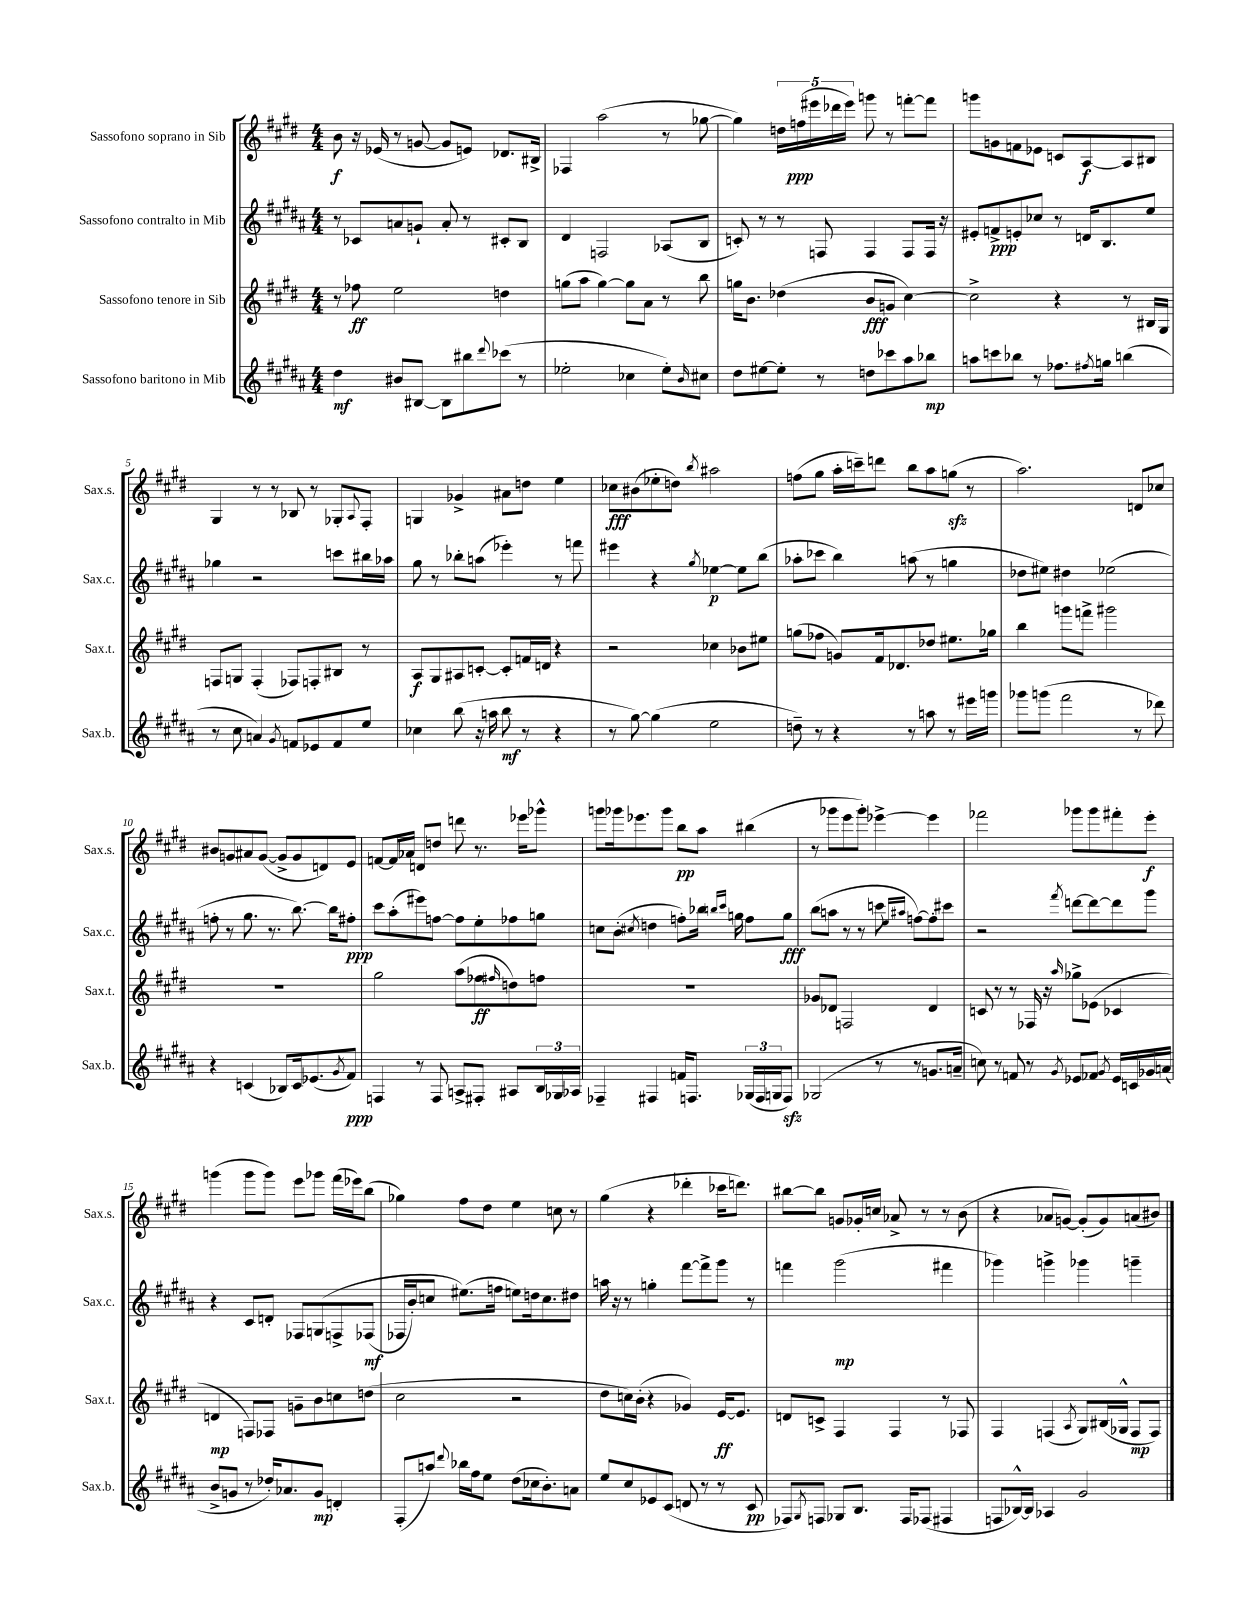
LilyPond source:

<<
\new StaffGroup <<
\new Staff = "s0" \with { instrumentName = "Sassofono soprano in Sib" shortInstrumentName = "Sax.s." } {
    \clef treble \key e \major \numericTimeSignature \time 4/4
    b'8\f r16 ees'16( r8 g'8~ g'8 e'8) des'8. bis16-> |
    fes4 a''2( r8 ges''8~ |
    ges''4) \tuplet 5/4 { d''16 f''16\ppp( eis'''16 des'''16 eis'''16) } g'''8 r8 f'''8~-. f'''8 |
    g'''8 g'8 f'8 ees'8 c'8 a8~\f a8 bis8 |
    gis4 r8 r8 bes8 r8 ges8-. \appoggiatura { a8 } fis8-. |
    g4 ges'4-> ais'8 d''8 e''4 |
    ces''8\fff bis'8( ees''8-. d''8) \acciaccatura { b''8 } ais''2 |
    f''8( gis''8 a''16-. c'''16--) d'''8 b''8 a''8 g''8\sfz( r8 |
    a''2.) d'8 ces''8 |
    bis'8 g'8 ais'8 g'8~( g'8-> g'8 d'8) e'8 |
    f'8~ f'16 aes'16 d'8 d''8 d'''8 r8. ees'''16 ges'''8-^ |
    g'''8 ges'''16 ees'''8. ges'''8 b''8\pp a''8 bis''4( |
    r8 ges'''8 e'''8 ges'''8-.) ees'''4~-> ees'''4 |
    fes'''2 ges'''8 ges'''8 fis'''8-. e'''8-.\f |
    g'''4( g'''8 g'''8) e'''8 ges'''8 fis'''16( ees'''16) b''8( |
    ges''4) fis''8 dis''8 e''4 c''8 r8 |
    gis''4( r4 des'''4-. ces'''16 d'''8.) |
    bis''8~ bis''8 g'8 ges'16-. c''16 aes'8-> r8 r8 b'8( |
    r4 aes'8 g'8~) g'8-.( g'8) a'8( bis'8) \bar "|." |
}
\new Staff = "s1" \with { instrumentName = "Sassofono contralto in Mib" shortInstrumentName = "Sax.c." } {
    \clef treble \key b \major \numericTimeSignature \time 4/4
    r8 ces'8 a'8 g'8-! a'8-. r8 cis'8-. b8 |
    dis'4 f2 aes8( b8 |
    c'8-.) r8 r8 f8 f4 f8 f16 r16 |
    eis'8-. f'8->\ppp e'8-. ces''8 r8 d'16 b8. e''8 |
    ges''4 r2 c'''8 bis''16 aes''16 |
    gis''8 r8 bes''8-. a''8( ees'''4-.) r8 f'''8 |
    eis'''4 r4 \acciaccatura { gis''8 } ees''4~\p ees''8 b''8( |
    aes''8-. ces'''8 b''4) a''8( r8 g''4 |
    des''8 eis''8) dis''4 ees''2( |
    f''8-. r8 gis''8. r8. b''8.~) b''16 fis''8-.\ppp |
    cis'''8 ais''8-.( eis'''8) f''8~ f''8 e''8-. fes''8 g''8 |
    c''8 b'8-.( \acciaccatura { cis''8 } d''4 f''8-.) bes''16 \grace { b''16 cis'''16 } g''16 f''8 g''8\fff |
    b''8( a''8 r8 r8 c'''8 \grace { e''16 ais''16 } f''8~) f''8-. cis'''8 |
    r2 \acciaccatura { fis'''8 } d'''8~ d'''8~ d'''8 gis'''8 |
    r4 cis'8 d'8-. fes8 g8\( f8-> fes8\mf( |
    fes16 b'16-.) c''8 eis''8.(\) f''16 e''8) d''16 c''8. dis''8 |
    a''16 r16 r8 g''4-. fis'''8~ fis'''8-> gis'''8 r8 |
    f'''4 gis'''2\mp( fis'''4 |
    ges'''4) g'''4-> ges'''4 g'''4-- \bar "|." |
}
\new Staff = "s2" \with { instrumentName = "Sassofono tenore in Sib" shortInstrumentName = "Sax.t." } {
    \clef treble \key e \major \numericTimeSignature \time 4/4
    r8 fes''8\ff e''2 d''4 |
    g''8( a''8 g''4~) g''8 a'8 r8 b''8 |
    g''16 b'8. des''4( b'8\fff g'8 cis''4~) |
    cis''2-> r4 r8 bis16 gis16 |
    f8 g8 f4-.( fes8) f8-. bis8 r8 |
    a8\f gis8 ais8 c'8~-. c'8-. f'16 d'16 r4 |
    r2 ces''4 bes'8 eis''8 |
    g''8( fes''8 g'8) fis'16 des'8. des''8 eis''8. ges''16 |
    b''4 g'''8 f'''8-> gis'''2 |
    R1 |
    gis''2 a''8( fes''8\ff \grace { fis''16 } d''8) f''8 |
    R1 |
    ges'8 des'8 f2 des'4 |
    c'8 r8 r8 fes16 r16 \grace { a''16 } ges''8-> ees'8( ces'4 |
    d'4\mp f8) fes8 g'8-- b'8 c''8 d''8( |
    cis''2 r2 |
    dis''8 c''16) b'16-.( r4 ges'4) e'16~\ff e'8. |
    d'8 c'8-> fis4 fis4 r8 fes8 |
    fis4 f4( \acciaccatura { a8 } gis8) bis16( ges16-^ f8\mp f8) \bar "|." |
}
\new Staff = "s3" \with { instrumentName = "Sassofono baritono in Mib" shortInstrumentName = "Sax.b." } {
    \clef treble \key b \major \numericTimeSignature \time 4/4
    dis''4\mf bis'8 bis8~ bis8 bis''8 \appoggiatura { dis'''8 } ces'''8( r8 |
    ees''2-. ces''4 ees''8-.) \grace { b'16 } cis''8 |
    dis''8 eis''8~ eis''8-. r8 d''8 ces'''8 ais''8 bes''8\mp |
    a''8 c'''8 bes''8 r8 fes''8. \acciaccatura { fis''8 } g''16 b''4( |
    r8 cis''8 a'4) \acciaccatura { gis'8 } f'8 ees'8 f'8 e''8 |
    ces''4 b''8( r16 a''16 b''8\mf r8 r4 |
    r8 gis''8~) gis''4( e''2 |
    d''8--) r8 r4 r8 a''8 r8 eis'''16 g'''16 |
    ges'''8 g'''8( fis'''2 r8 des'''8) |
    r4 c'4( bes8) c'16 ees'8.( \acciaccatura { gis'8 } fis'8\ppp) |
    f4 r8 f8 a8-> fis8-. ais8 \tuplet 3/2 { b16 ges16 aes16 } |
    fes4-- fis4 f'16 f8. \tuplet 3/2 { ges16( f16 g16 } f8\sfz) |
    ges2( r8 r8 g'8. a'16-- |
    c''8) r8 f'8 r8 \acciaccatura { gis'8 } ees'8 fes'8 \acciaccatura { gis'8 } ees'16 c'16 ges'16 a'16( |
    b'8-> g'8 r8 des''16-.) aes'8. g'8\mp d'4-. |
    fis8-.( a''8) \appoggiatura { dis'''8 } bes''16 fis''16 e''8 dis''8( ces''16 b'8.-.) a'8 |
    e''8 cis''8 ees'8 cis'8( d'8 r8 r8 cis'8\pp |
    fes8) \acciaccatura { gis8 } f8 ges8 b8. f16 fes8( fis4 |
    f8 bes16~-^) bes16 aes4 gis'2 \bar "|." |
}
>>
>>
